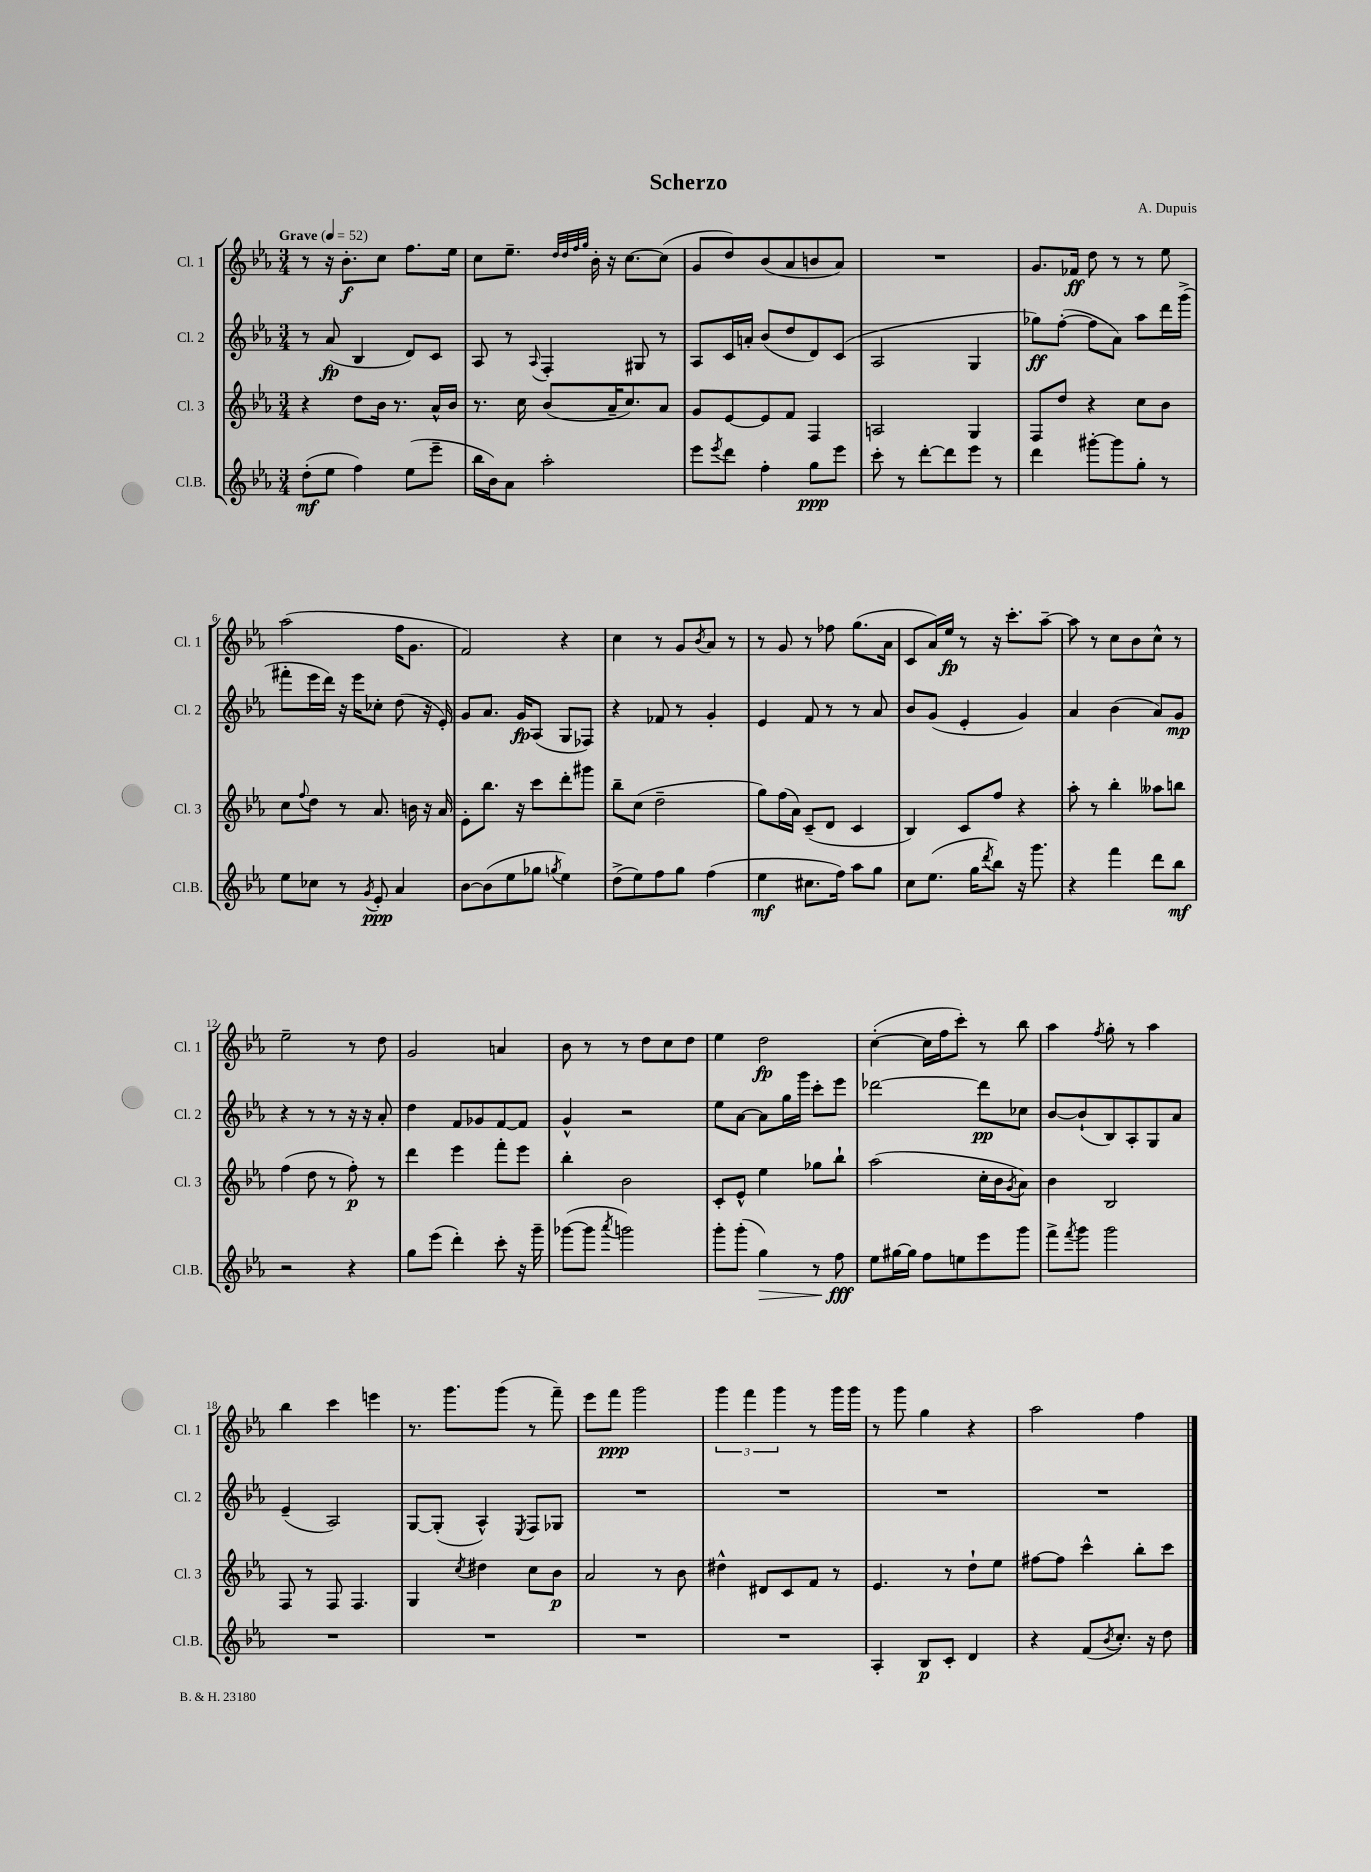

**kern	**kern	**kern	**kern
*staff4	*staff3	*staff2	*staff1
*clefG2	*clefG2	*clefG2	*clefG2
*k[b-e-a-]	*k[b-e-a-]	*k[b-e-a-]	*k[b-e-a-]
*M3/4	*M3/4	*M3/4	*M3/4
*MM52	*MM52	*MM52	*MM52
(8dd'	4r	8r	8r
8ee-	.	(8a-	16r
.	.	.	8.b-'
4ff)	8dd	4B-	.
.	16b-	.	8cc
.	8.r	.	.
(8ee-	.	8d)	8.ff
8eee-~	16a-^^	8c	.
.	16b-	.	16ee-
=	=	=	=
16bb-	8.r	8A-	8cc
16b-)	.	.	.
8a-	.	8r	8.ee-~
.	16cc	.	.
.	.	8qqA-	.
2aa-'	(8b-	4F'	.
.	.	.	32qqdd
.	.	.	32qqdd
.	.	.	32qqff
.	.	.	32qqgg
.	.	.	16b-'
.	16a-~	.	16r
.	8.cc)	.	[8.cc
.	.	8G#	.
.	8a-	8r	(8cc]
=	=	=	=
8eee-	8g	8A-	8g
8qeee-	.	.	.
8ddd	[8e-	16c	8dd)
.	.	16a'	.
4ff'	8e-]	(8b-	(8b-
.	8f	8dd	8a-
8gg	4F	8d)	8b
8eee-	.	(8c	8a-)
=	=	=	=
8ccc'	2A	2A-	2.r
8r	.	.	.
[8ddd'	.	.	.
8ddd]	.	.	.
8eee-	4G	4G	.
8r	.	.	.
=	=	=	=
4ddd	8F	8gg-)	8.g
.	8dd	([8ff'	.
.	.	.	16f-
[8ggg#'	4r	8ff]	8dd
8ggg#]	.	8a-)	8r
8gg'	8cc	8aa-	8r
8r	8b-	16ddd	8ee-
.	.	(16ggg^	.
=	=	=	=
8ee-	8cc	8fff#'	(2aa-
.	8qqff	.	.
8cc-	8dd	16eee-	.
.	.	16ddd)	.
8r	8r	16r	.
.	.	16eee-	.
8qg	.	.	.
8e-'	8.a-	8cc-'	.
4a-	.	(8dd	16ff
.	16b	.	8.g
.	16r	16r	.
.	16a-	16e-')	.
=	=	=	=
[8b-	8e-'	8g	2f)
(8b-]	8.bb-	8.a-	.
8ee-	.	.	.
.	16r	16g	.
8gg-	8ccc	(8A-	.
8qgg	.	.	.
4ee-)	8ddd'	8G	4r
.	8ggg#	8F-)	.
=	=	=	=
(8dd^	8bb-~	4r	4cc
8ee-)	(8cc	.	.
8ff	2dd~	8f-	8r
8gg	.	8r	8g
.	.	.	8qb-
(4ff	.	4g'	8a-
.	.	.	8r
=	=	=	=
4ee-	8gg)	4e-	8r
.	(16ff	.	8g
.	16a-)	.	.
8.cc#	(8c~	8f	8r
.	8d	8r	8ff-
16ff)	.	.	.
8aa-	4c	8r	(8.gg
8gg	.	8a-	.
.	.	.	16a-
=	=	=	=
8cc	4B-)	8b-	8c
(8.ee-	.	(8g	16a-)
.	.	.	16ee-
.	8c	4e-'	8r
16gg	.	.	.
8qddd	.	.	.
8bb-)	8ff	.	16r
.	.	.	8.ccc'
16r	4r	4g)	.
8.ggg	.	.	.
.	.	.	[8aa-~
=	=	=	=
4r	8aa-'	4a-	8aa-]
.	8r	.	8r
4fff	4bb-'	(4b-	8cc
.	.	.	8b-
8ddd	8aa--	8a-)	8cc^^
8bb-	8bb	8g	8r
=	=	=	=
2r	(4ff	4r	2ee-~
.	8dd	8r	.
.	8r	8r	.
4r	8ff')	16r	8r
.	.	16r	.
.	8r	8a-'	8dd
=	=	=	=
8gg	4ddd	4dd	2g
(8eee-	.	.	.
4ddd')	4eee-	8f	.
.	.	8g-	.
8ccc'	8fff'	[8f	4a
16r	8eee-	8f]	.
16ggg~	.	.	.
=	=	=	=
([8ggg-	4bb-'	4g^^	8b-
8ggg-]	.	.	8r
8qaaa-	.	.	.
2ggg)	2b-	2r	8r
.	.	.	8dd
.	.	.	8cc
.	.	.	8dd
=	=	=	=
8ggg'	8c'	8ee-	4ee-
(8ggg'	8e-^^	[8a-	.
4gg)	4ee-	8a-]	2dd
.	.	16gg	.
.	.	16ggg	.
8r	8gg-	8ccc'	.
8ff	8bb-`	8eee-	.
=	=	=	=
8ee-	(2aa-	[2ddd-	([4cc'
[16gg#	.	.	.
16gg#]	.	.	.
8ff	.	.	16cc]
.	.	.	16ff
8ee	.	.	8ccc')
8eee-	16cc'	8ddd-]	8r
.	16b-	.	.
.	8qg	.	.
8ggg	8a-)	8cc-	8bb-
=	=	=	=
8fff^	4b-	[8b-	4aa-
8qfff	.	.	.
8ggg	.	(8b-`]	.
.	.	.	8qff
2ggg	2B-	8B-)	8gg'
.	.	8A-'	8r
.	.	8G	4aa-
.	.	8a-	.
=	=	=	=
2.r	8F	(4e-~	4bb-
.	8r	.	.
.	8F	2A-)	4ccc
.	4.F	.	.
.	.	.	4eee
=	=	=	=
2.r	4G	[8G	8.r
.	.	(8G']	.
.	.	.	8.ggg
.	8qcc	.	.
.	4dd#	4A-^^)	.
.	.	.	(8ggg
.	.	8qE-	.
.	8cc	8F	8r
.	8b-	8G-	8fff~)
=	=	=	=
2.r	2a-	2.r	8eee-
.	.	.	8fff
.	.	.	2ggg
.	8r	.	.
.	8b-	.	.
=	=	=	=
2.r	4dd#^^	2.r	6ggg
.	.	.	6fff
.	8d#	.	.
.	.	.	6ggg
.	8c	.	.
.	8f	.	8r
.	8r	.	16ggg
.	.	.	16ggg
=	=	=	=
4A-'	4.e-	2.r	8r
.	.	.	8ggg
8B-	.	.	4gg
8c'	8r	.	.
4d	8dd`	.	4r
.	8ee-	.	.
=	=	=	=
4r	[8ff#	2.r	2aa-
.	8ff#]	.	.
(8f	4ccc^^	.	.
8qb-	.	.	.
8.cc')	.	.	.
.	8bb-'	.	4ff
16r	.	.	.
8dd	8ccc	.	.
==	==	==	==
*-	*-	*-	*-
